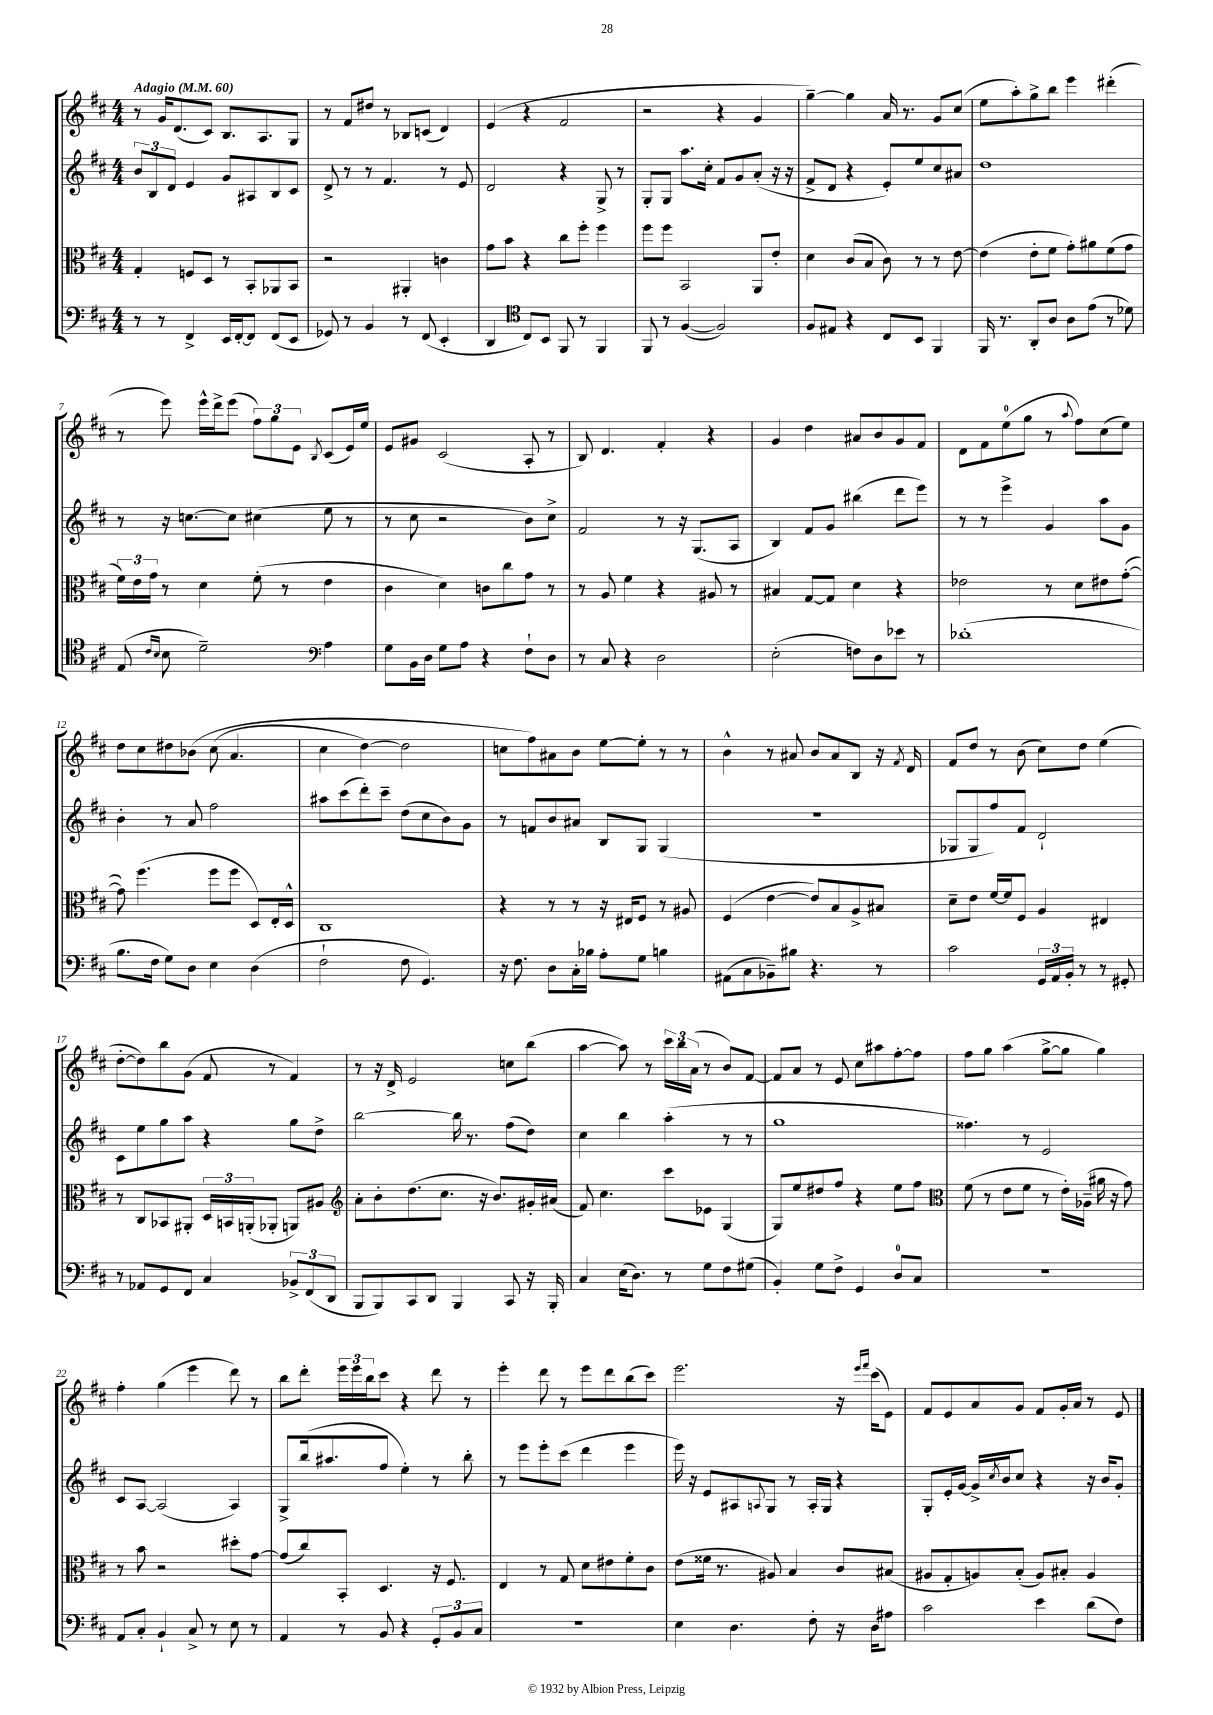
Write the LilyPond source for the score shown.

<<
\new StaffGroup <<
\new Staff = "s0" {
    \clef treble \key d \major \numericTimeSignature \time 4/4 \tempo "Adagio" 4 = 60
    r8 g'16 d'8.( cis'8) b8. a8. g8 |
    r8 fis'8 dis''8 r8 bes8 c'8( d'4) |
    e'4( r4 fis'2 |
    r2 r4 g'4 |
    g''4~--) g''4 a'16 r8. g'8 cis''8( |
    e''8 a''8-.) g''8-> b''8 e'''4 dis'''4-.( |
    r8 e'''8) e'''16-^ d'''16-> e'''8( \tuplet 3/2 { fis''8) g''8 e'8 } \acciaccatura { b8 } cis'8( e'16) e''16 |
    e'8 gis'8 cis'2( a8-. r8 |
    b8) d'4. fis'4-. r4 |
    g'4 d''4 ais'8 b'8 g'8 fis'8 |
    d'8 fis'8 e''8-0( g''8 r8 \appoggiatura { a''8 } fis''8) cis''8( e''8) |
    d''8 cis''8 dis''8 bes'8\( cis''8( a'4. |
    cis''4 d''4~) d''2 |
    c''8 fis''8\) ais'8 b'8 e''8~ e''8-. r8 r8 |
    b'4-^ r8 ais'8 b'8 ais'8 b8 r16 \acciaccatura { fis'8 } d'16 |
    fis'8 d''8 r8 b'8( cis''8) d''8 e''4( |
    d''8~-. d''8) b''8 g'8( fis'8 r8 fis'4) |
    r8 r16 d'16-> e'2 c''8 b''8( |
    a''4~ a''8) r8 \tuplet 3/2 { cis'''16 b''16 a'16( } r8 b'8) fis'8~ |
    fis'8 a'8 r8 e'8 cis''8 ais''8 fis''8~-. fis''8 |
    fis''8 g''8 a''4( g''8~-> g''8 g''4) |
    fis''4-. g''4( e'''4 d'''8) r8 |
    b''8 d'''8-. \tuplet 3/2 { e'''16 e'''16 b''16 } cis'''8 r4 d'''8 r8 |
    e'''4-. d'''8 r8 e'''8 d'''8 b''8( cis'''8) |
    e'''2. r16 \grace { e'''16 fis'''16 } cis'''16( e'8) |
    fis'8 e'8 a'8 g'8 fis'8 g'16-. a'16 r8 e'8 \bar "|." |
}
\new Staff = "s1" {
    \clef treble \key d \major \numericTimeSignature \time 4/4
    \tuplet 3/2 { b'8 b8 d'8 } e'4 g'8 ais8 b8 cis'8 |
    d'8-> r8 r8 fis'4. r8 e'8 |
    d'2 r4 g8-> r8 |
    g8-. g8 a''8. cis''16-. fis'8 g'8 a'8-.( r16 r16 |
    fis'8-> d'8 r4 e'8-.) e''8 cis''8 ais'8 |
    d''1 |
    r8 r16 c''8.~ c''8 cis''4( e''8 r8 |
    r8 cis''8 r2 b'8) cis''8-> |
    fis'2 r8 r16 g8.( a8 |
    b4) fis'8 g'8 bis''4( d'''8 e'''8) |
    r8 r8 e'''4-> g'4 a''8 g'8 |
    b'4-. r8 a'8 fis''2 |
    ais''8 cis'''8( d'''8-.) cis'''8-- d''8( cis''8 b'8) g'8 |
    r8 f'8 b'8 ais'8 b8 g8 g4( |
    r1 |
    ges8 ges8 fis''8) fis'8 d'2-! |
    cis'8 e''8 g''8 a''8 r4 g''8 d''8-> |
    b''2~ b''16 r8. fis''8( d''8) |
    cis''4 b''4 a''4-.( r8 r8 |
    g''1 |
    fisis''4.) r8 e'2 |
    cis'8 a8~ a2( a4) |
    g8-> b''16( ais''8. fis''8 e''4-.) r8 b''8-. |
    r8 e'''8 e'''8-. cis'''8( d'''4 e'''4 |
    e'''16) r16 e'8 ais8 \appoggiatura { a8 } g8 r8 a16-. g16 r4 |
    g8-. e'16-. g'16~ g'16-> \acciaccatura { cis''8 } b'16 cis''8 r4 r16 b'16 g'8-. \bar "|." |
}
\new Staff = "s2" {
    \clef alto \key d \major \numericTimeSignature \time 4/4
    g4-. f8 d8 r8 b,8-. aes,8 b,8 |
    r2 ais,4-. c'4 |
    g'8 b'8 r4 cis''8 fis''8-. fis''4 |
    fis''8 fis''8 b,2 a,8 e'8-. |
    d'4 cis'8( b8 cis'8) r8 r8 e'8~ |
    e'4( e'8-. fis'8 g'8-.) ais'8 fis'8( g'8 |
    \tuplet 3/2 { fis'16) e'16 g'16 } r8 d'4 fis'8-.( r8 e'4 |
    cis'4 d'4) c'8 cis''8 g'8 r8 |
    r8 a8 fis'4 r4 ais8 r8 |
    bis4 g8~ g8 d'4 r4 |
    ees'2 r8 d'8 eis'8 g'8~-.( |
    g'8) fis''4.( fis''8 fis''8 d8) e16-. d16-^ |
    cis1 |
    r4 r8 r8 r16 eis16 fis8 r8 ais8 |
    fis4( e'4~ e'8) b8 a8-> bis8 |
    d'8-- e'8 fis'16~ fis'16 fis8 a4 eis4 |
    r8 cis8 bes,8 ais,8-. \tuplet 3/2 { d16 b,16 a,16-.( } aes,8-. a,8) ais8 |
    \clef treble a'8-. b'8-. d''8.( cis''8. r16 b'8.) gis'16-. ais'16( |
    fis'8) cis''4. cis'''8 ees'8 g4( |
    g8) e''8 dis''8 fis''8 r4 e''8 fis''8 |
    \clef alto fis'8( r8 e'8 fis'8 r8 e'16-.) aes16--( ais'16 r16 g'8) |
    r8 b'8 r2 dis''8-. g'8~ |
    g'8( cis''8) b,8-. d4. r16 fis8. |
    e4 r8 g8 d'8 eis'8 fis'8-. cis'8 |
    e'8( fisis'16 r8. ais8) b4 cis'8 bis8( |
    ais8 g8-. a8) b8-.( a8) bis8-. a4 \bar "|." |
}
\new Staff = "s3" {
    \clef bass \key d \major \numericTimeSignature \time 4/4
    r8 r8 fis,4-> e,16 fis,16~-. fis,8 fis,8( e,8 |
    ges,8) r8 b,4 r8 fis,8( e,4-. |
    d,4 \clef tenor cis8) b,8 fis,8 r8 fis,4 |
    fis,8 r8 fis4~( fis2) |
    fis8 eis8 r4 cis8 b,8 fis,4 |
    fis,16 r8. a,8-. a8 a8 e'8( r8 des'8) |
    e8( \grace { cis'16 b16 } b8 d'2--) \clef bass a4 |
    g8 b,16 d16 g8 a8 r4 fis8-! d8 |
    r8 cis8 r4 d2 |
    e2-.( f8) d8 ees'8 r8 |
    des'1-.( |
    b8. fis16 g8) d8 e4 d4( |
    fis2-! fis8 g,4.) |
    r16 fis8. d8 cis16-. bes16 a8-. g8 b4 |
    ais,8( cis8 bes,8--) bis8 r4. r8 |
    cis'2 \tuplet 3/2 { g,16 a,16 b,16-. } r8 r8 gis,8-. |
    r8 aes,8 g,8 fis,8 cis4 \tuplet 3/2 { bes,8-> fis,8( d,8 } |
    b,,8 b,,8) cis,8 d,8 b,,4 cis,8 r16 b,,16-. |
    cis4 e16( d8.) r8 g8 fis8 gis8( |
    b,4-.) g8 fis8-> g,4 d8-0 cis8 |
    R1 |
    a,8 cis8-. b,4-! cis8-> r8 e8 r8 |
    a,4 r8 b,8 r4 \tuplet 3/2 { g,8-. b,8 cis8 } |
    R1 |
    e4 d4. fis8-. r16 d16 ais8 |
    cis'2 e'4 d'8( fis8) \bar "|." |
}
>>
>>
